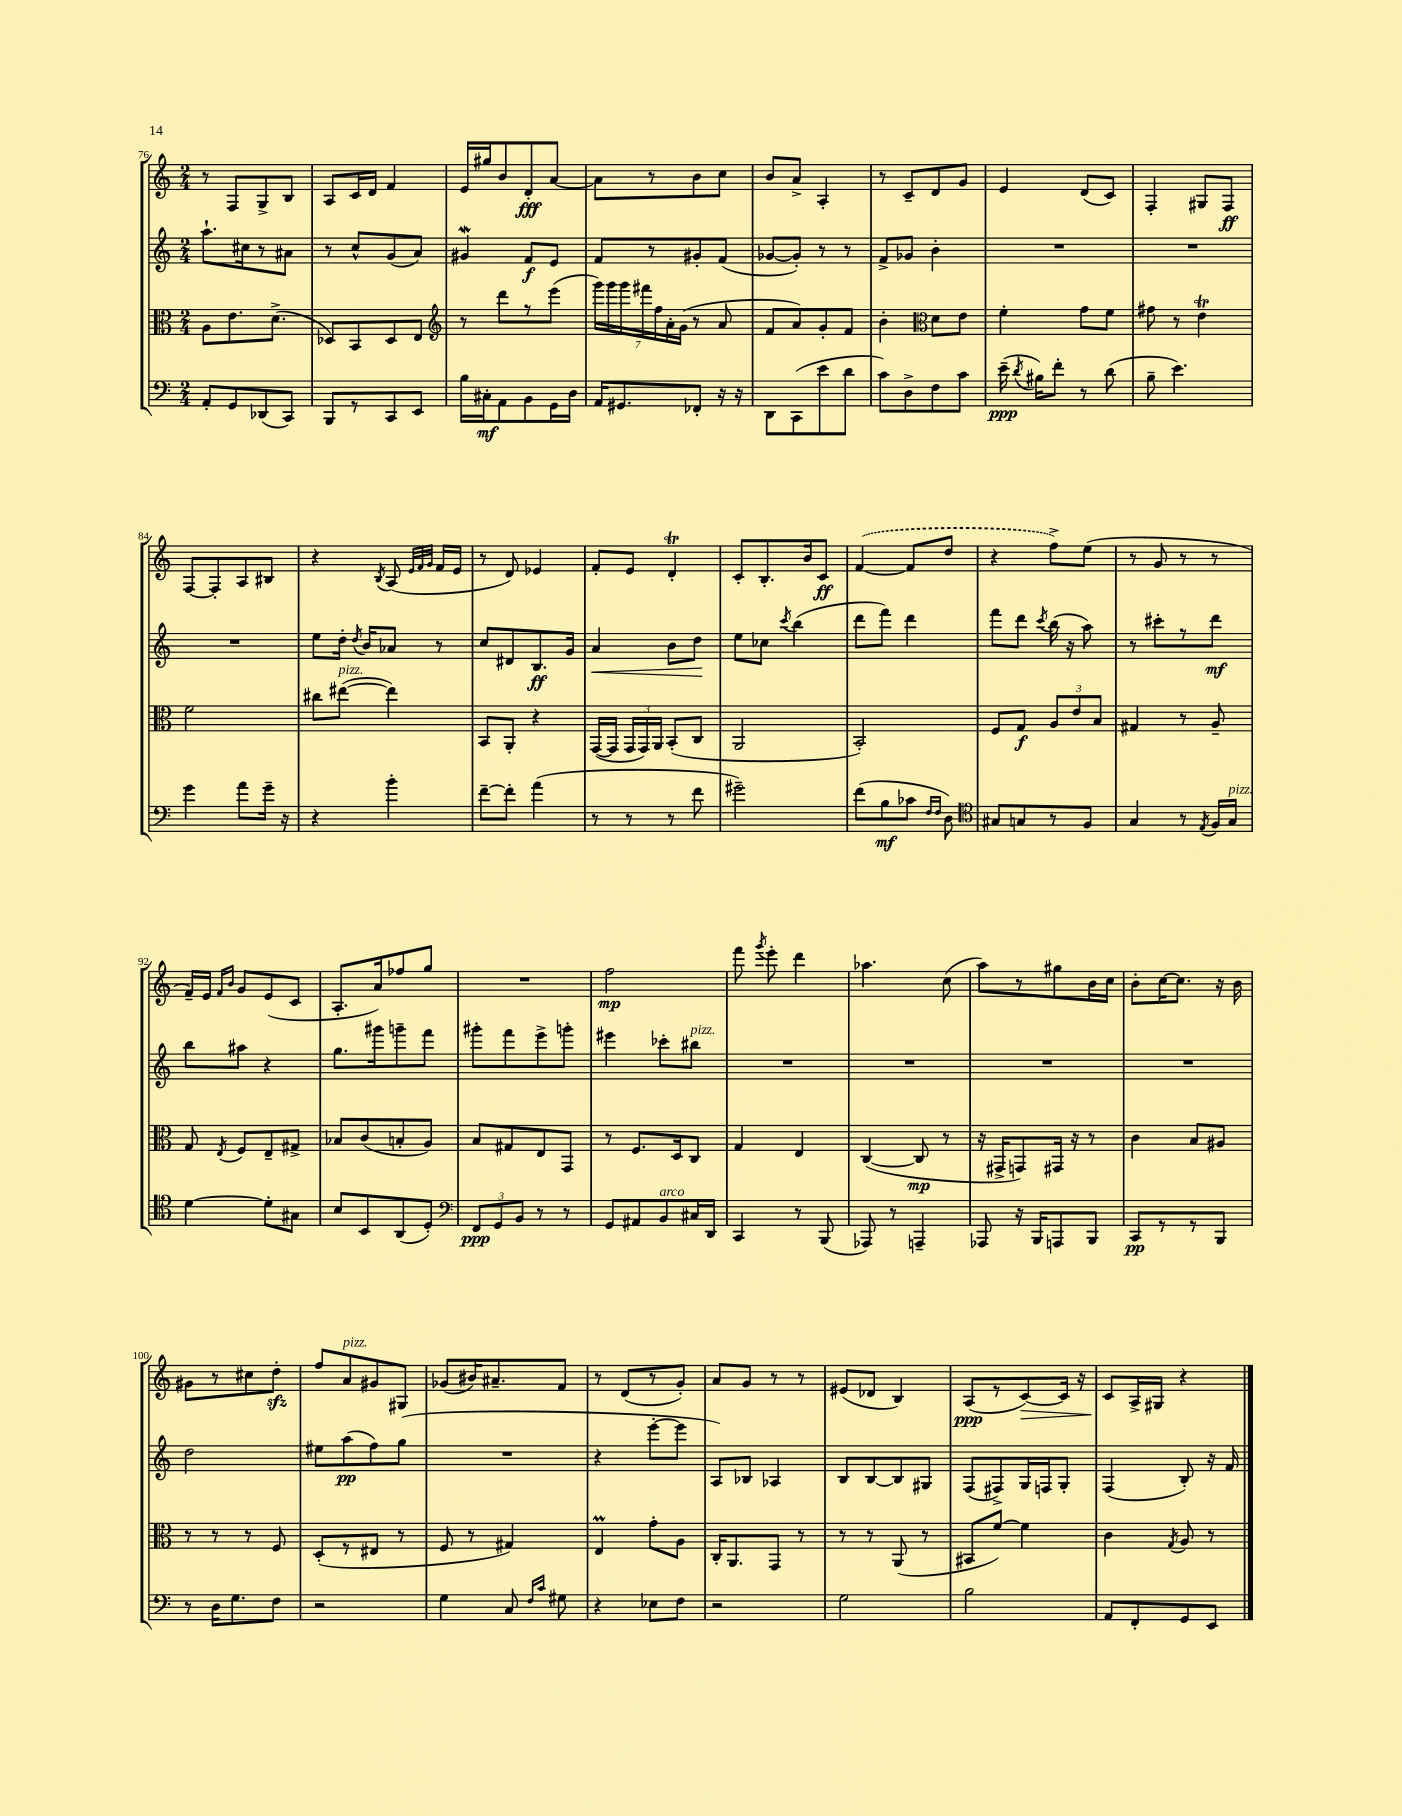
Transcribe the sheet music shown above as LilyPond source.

<<
\new StaffGroup <<
\new Staff = "s0" {
    \clef treble \key c \major \numericTimeSignature \time 2/4
    \autoBeamOff r8 f8[ g8-> b8] |
    a8[ c'16 d'16] f'4 |
    e'16[ gis''16 b'8 d'8-.\fff a'8]~ |
    a'8[ r8 b'8 c''8] |
    b'8[ a'8]-> a4-. |
    r8 c'8[-- d'8 g'8] |
    e'4 d'8[( c'8]) |
    f4-. gis8[ f8]\ff |
    f8[~ f8-. a8 bis8] |
    r4 \acciaccatura { b8 } a8( \grace { e'32[ f'32 g'32] } f'16[ e'16] |
    r8 d'8) ees'4 |
    f'8[-. e'8] d'4-.\trill |
    c'8[-. b8.-. b'16 c'8]\ff |
    \once \slurDashed f'4~( f'8[ d''8] |
    r4 f''8[->) e''8]( |
    r8 g'8 r8 r8 |
    f'16[--) e'16] \grace { f'16[ b'16] } g'8[ e'8( c'8] |
    a8.[-. a'16) fes''8 g''8] |
    R2 |
    f''2\mp |
    f'''8 \acciaccatura { g'''8 } e'''8-. d'''4 |
    aes''4. c''8( |
    a''8[) r8 gis''8 b'16 c''16] |
    b'8[-. c''16~ c''8.] r16 b'16 |
    gis'8[ r8 cis''8 d''8]-.\sfz |
    f''8[ a'8^\markup { \italic "pizz." } gis'8 gis8] |
    ges'8[( bis'16) ais'8.-- f'8] |
    r8 d'8[( r8 g'8]-.) |
    a'8[ g'8] r8 r8 |
    eis'8[( des'8] b4) |
    a8[\ppp( r8 c'8~\>) c'16] r16 |
    c'8[\! a16-> gis16] r4 \bar "|." |
}
\new Staff = "s1" {
    \clef treble \key c \major \numericTimeSignature \time 2/4
    \autoBeamOff a''8.[-! cis''16 r8 ais'8] |
    r8 c''8[-^ g'8( a'8]) |
    gis'4\mordent f'8[\f e'8] |
    f'8[ r8 gis'8-. f'8]( |
    ges'8[~ ges'8]-.) r8 r8 |
    f'8[-> ges'8] b'4-. |
    R2 |
    R2 |
    R2 |
    e''8[ d''16]-. \acciaccatura { d''8 } b'16[ aes'8] r8 |
    c''8[ dis'8 b8.\ff g'16] |
    a'4\< b'8[ d''8]\! |
    e''8[ ces''8] \acciaccatura { c'''8 } b''4( |
    d'''8[ f'''8]) d'''4 |
    f'''8[ d'''8] \acciaccatura { c'''8 } b''16( r16 a''8) |
    r8 cis'''8[-. r8 d'''8]\mf |
    b''8[ ais''8] r4 |
    g''8.[ gis'''16 g'''8-- f'''8] |
    gis'''8[-. f'''8 e'''8-> g'''8]-. |
    eis'''4 ces'''8[-. bis''8]^\markup { \italic "pizz." } |
    R2 |
    R2 |
    R2 |
    R2 |
    d''2 |
    eis''8[ a''8\pp( f''8) g''8]( |
    R2 |
    r4 e'''8[~-. e'''8] |
    a8[) bes8] aes4 |
    b8[ b8~ b8 gis8] |
    f8[( fis8->) g16 f16 g8]-. |
    f4( b8-.) r16 f'16 \bar "|." |
}
\new Staff = "s2" {
    \clef alto \key c \major \numericTimeSignature \time 2/4
    \autoBeamOff a8[ e'8. d'8.]->( |
    des8[) b,8 des8 e8] |
    \clef treble r8 d'''8[ r8 e'''8]( |
    \tuplet 7/4 { g'''16[) g'''16 g'''16 fis'''16 f''16 a'16-. g'16]( } r8 a'8 |
    f'8[ a'8) g'8-. f'8] |
    b'4-. \clef alto d'8[ e'8] |
    f'4-. g'8[ f'8] |
    gis'8 r8 e'4\trill |
    f'2 |
    cis''8[ eis''8]~^\markup { \italic "pizz." }( eis''4) |
    b,8[ a,8]-. r4 |
    g,16[~( g,16] \tuplet 3/2 { g,16[ g,16) a,16] } b,8[-.( c8] |
    a,2 |
    b,2-.) |
    f8[ g8]\f \tuplet 3/2 { a8[ e'8 b8] } |
    gis4 r8 a8-- |
    g8 \acciaccatura { e8 } f8[ e8-- gis8]-> |
    bes8[ c'8( b8-. a8]) |
    b8[ gis8 e8 g,8] |
    r8 f8.[ d16 c8] |
    g4 e4 |
    c4~( c8\mp r8 |
    r16 gis,16[-> g,8) gis,16] r16 r8 |
    c'4 b8[ ais8] |
    r8 r8 r8 f8 |
    d8[-.( r8 eis8] r8 |
    f8 r8 gis4) |
    e4\prall g'8[-. a8] |
    c16[-. a,8. g,8] r8 |
    r8 r8 a,8( r8 |
    bis,8[ f'8]~) f'4 |
    c'4 \acciaccatura { g8 } a8 r8 \bar "|." |
}
\new Staff = "s3" {
    \clef bass \key c \major \numericTimeSignature \time 2/4
    \autoBeamOff a,8[-. g,8 des,8( c,8]) |
    b,,8[ r8 c,8 e,8] |
    b16[ cis16-.\mf a,8 b,8 g,16 d16] |
    a,16[ gis,8. fes,8]-. r16 r16 |
    d,8[ c,8( e'8 d'8] |
    c'8[) d8-> f8 c'8] |
    e'16--\ppp( \acciaccatura { d'8 } bis16[) f'8]-. r8 d'8( |
    b8-- e'4.) |
    g'4 a'8[ g'16]-- r16 |
    r4 b'4-. |
    f'8[~-- f'8]-. a'4( |
    r8 r8 r8 f'8 |
    gis'2--) |
    f'8[( b8\mf ces'8] \grace { f16[ f16] } d8) |
    \clef tenor gis8[ g8 r8 f8] |
    g4 r8 \acciaccatura { e8 } f16[ g16]^\markup { \italic "pizz." } |
    d'4~ d'8[-. gis8] |
    b8[ b,8 a,8( d8]-.) |
    \clef bass \tuplet 3/2 { f,8[\ppp g,8 b,8] } r8 r8 |
    g,8[ ais,8 b,8^\markup { \italic "arco" } cis16 d,16] |
    c,4 r8 b,,8( |
    aes,,8) r8 a,,4-- |
    aes,,8 r16 b,,16[ a,,8 b,,8] |
    c,8[\pp r8 r8 b,,8] |
    r8 d16[ g8. f8] |
    r2 |
    g4 c8 \grace { f16[ c'16] } gis8 |
    r4 ees8[ f8] |
    r2 |
    g2 |
    b2 |
    a,8[ f,8-. g,8 e,8] \bar "|." |
}
>>
>>
\layout { \context { \Score currentBarNumber = #76 } }
